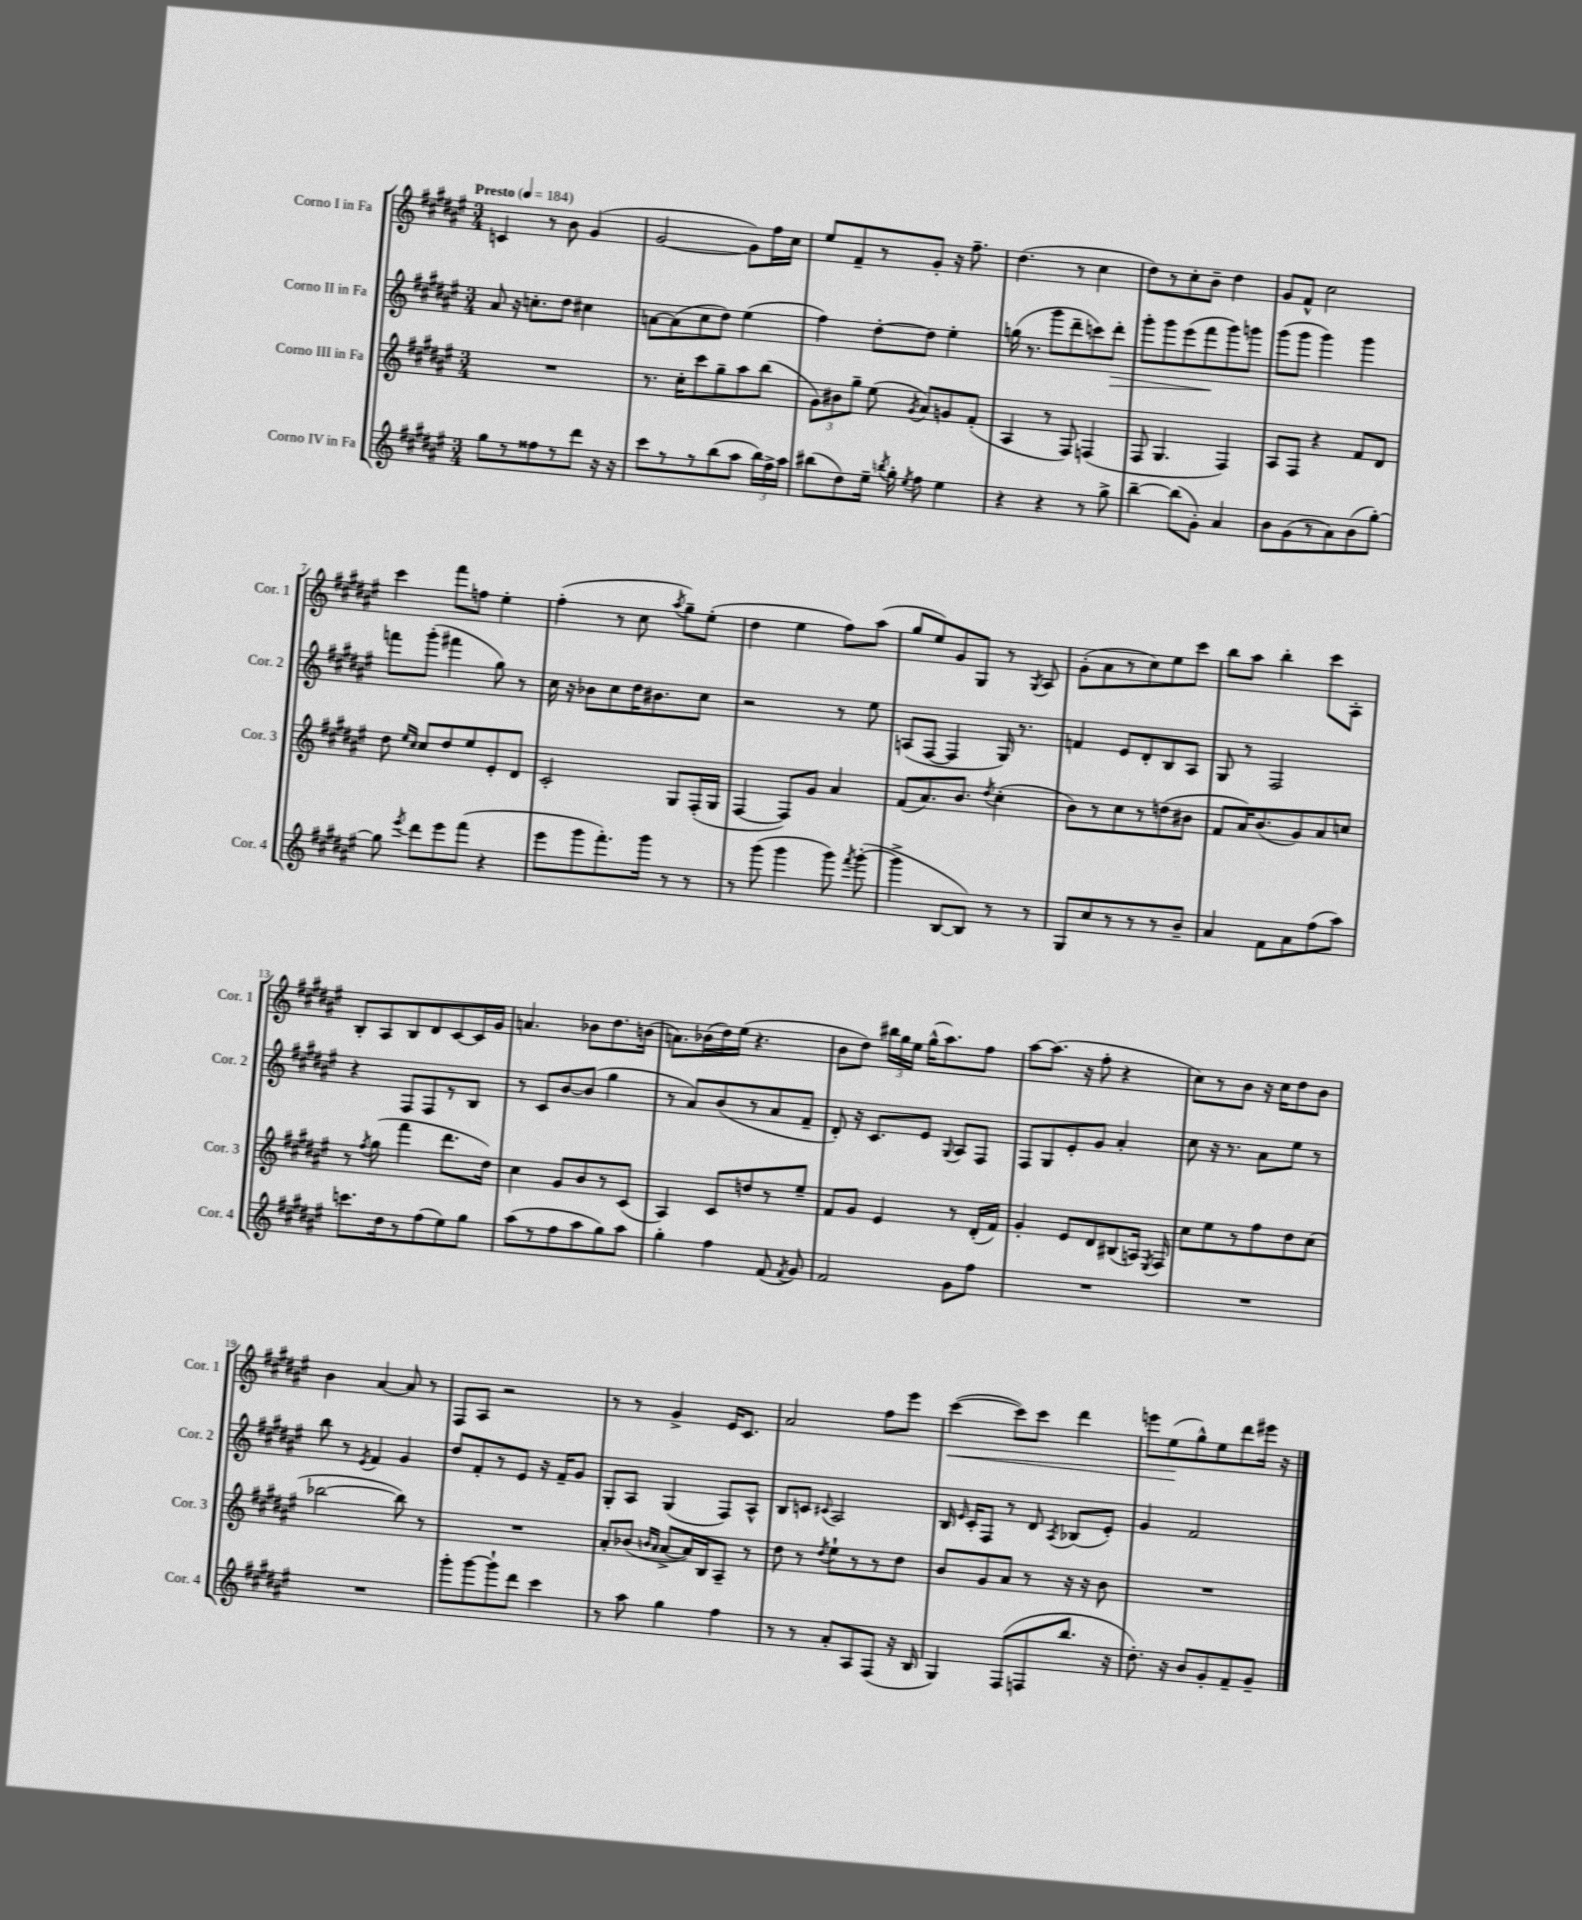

**kern	**kern	**kern	**kern
*staff4	*staff3	*staff2	*staff1
*clefG2	*clefG2	*clefG2	*clefG2
*k[f#c#g#d#a#e#]	*k[f#c#g#d#a#e#]	*k[f#c#g#d#a#e#]	*k[f#c#g#d#a#e#]
*M3/4	*M3/4	*M3/4	*M3/4
*MM184	*MM184	*MM184	*MM184
8gg#	2.r	8a#	4c
8r	.	16r	.
.	.	8.cc'	.
8ff##	.	.	8r
8r	.	8dd#	8b
8ddd#	.	4cc#	(4g#
16r	.	.	.
16r	.	.	.
=	=	=	=
8ccc#	8.r	[8a	[2g#
8r	.	(8a]	.
.	16cc#'	.	.
8r	8ccc#	8cc#	.
(8bb	8gg#~	8dd#)	.
8aa#	8aa#	(4ee#	8g#])
24bb)	(8bb	.	16ff#
24ff#^	.	.	.
.	.	.	16cc#
24aa#	.	.	.
=	=	=	=
(8bb#	12g#)	4ff#)	8ee#
.	12b#	.	.
8dd#)	.	.	8f#~
.	12gg#~	.	.
16ee#~	(8ee#	[8dd#'	8r
8qbb	.	.	.
16gg#'	.	.	.
8qee#	8qg#	.	.
8ff#	8a#)	8dd#]	8g#'
4ee#	8g	4ee#'	16r
.	.	.	8.ff#~
.	(8f#'	.	.
=	=	=	=
4r	4A#	(16gg	(4.dd#
.	.	8.r	.
4r	8r	8ggg#	.
.	8F#)	8ddd#~	8r
8r	(4F	8ccc)	4cc#
8gg#^	.	8ddd#'	.
=	=	=	=
[4bb~	8F#	8ggg#'	8dd#)
.	4.G#	8ggg#	8r
(8bb]	.	(8eee#	8cc#'
8g#')	.	8fff#	8b~
4a#	4F#)	8ggg#)	4dd#
.	.	8ggg	.
=	=	=	=
8b	8A#	(8ggg#	8g#
(8g#	8F#	8ggg#	8f#^^
8r	4r	4ggg#)	2cc#
8a#)	.	.	.
(8b	8f#	4ggg#	.
[8gg#')	8d#	.	.
=	=	=	=
8gg#]	8dd#	8fff	4ccc#
.	16qqee#	.	.
8qeee#	16qqcc#	.	.
8ddd#	8cc#	(8ggg#'	.
8eee#	8dd#	4fff#	8fff#
(8fff#	8ee#	.	8ff
4r	8e#'	8gg#)	4ee#'
.	8d#	8r	.
=	=	=	=
8eee#	2c#'	16cc#	(4ff#'
.	.	16r	.
8ggg#	.	8b-	.
8.fff#')	.	8cc#	8r
.	.	16dd#	8cc#
16ggg#	.	8.b#	.
.	.	.	8qaa#
8r	8G#	.	8gg#~)
8r	(16F#'	8cc#	(8ee#'
.	16G#	.	.
=	=	=	=
8r	[4F#	2r	4dd#
(8ggg#	.	.	.
4ggg#	8F#])	.	4ee#
.	8g#	.	.
8ggg#)	4a#	8r	8ff#)
8qfff#	.	.	.
([8ggg#'	.	8ee#	(8aa#
=	=	=	=
4ggg#^]	(8f#	(8A	8gg#
.	8.a#)	[8F#	8ee#)
[8B	.	4F#]	8g#
.	8.b	.	.
8B])	.	.	8G#
.	8qdd#	.	.
8r	(4cc#'	16G#)	8r
.	.	8.r	.
.	.	.	8qG#
8r	.	.	8A#
=	=	=	=
8G#	8b)	4f	(8g#'
8cc#	8r	.	8a#
8r	8cc#	8e#	8r
8r	8r	8d#'	8cc#)
8r	(8dd	8B	8ee#
8b~	8b#	8A#	8ccc#
=	=	=	=
4a#	8f#	8G#	8bb
.	16a#)	8r	8aa#
.	(8.b	.	.
8f#	.	2F#	4bb'
8a#	8g#)	.	.
(8ff#	8a#	.	8ccc#
8aa#)	8cc	.	8A#'
=	=	=	=
8.ccc	8r	4r	8B'
.	8qff#	.	.
.	(8gg#	.	8A#
16dd#	.	.	.
8r	4fff#	8F#	8B
(8ff#	.	8F#	8d#
8ee#)	8.ddd#	8r	[8c#
8gg#	.	8B	16c#]
.	16dd#)	.	16g#
=	=	=	=
(8aa#	4cc#	8r	4.a
8r	.	8c#	.
8ff#	8g#	[8b	.
8aa#	8b	(8b]	8b-
8gg#)	8r	4gg#	8.dd#
8aa#	(8c#	.	.
.	.	.	(16b
=	=	=	=
4gg#'	4A#)	8r	8.a)
.	.	8a#)	.
.	.	.	(16b-
4ff#	8c#	(8b	16dd#)
.	.	.	(16ee#
.	8dd	8r	4.r
(8f#	8r	8a#	.
8qf#	.	.	.
8g#)	8ee#~	8f#~	.
=	=	=	=
2f#	8f#	8d#')	8b
.	8g#	16r	8dd#)
.	.	8.c#	.
.	4e#	.	24bb#
.	.	.	24gg#
.	.	.	24ee#
.	.	8e#	(16gg#^^
.	.	.	8.aa#)
.	.	8qqG#	.
8g#	8r	8A#	.
8ff#	(16d#'	8F#	8ff#
.	16f#)	.	.
=	=	=	=
2.r	4g#'	8F#	[8aa#
.	.	8G#	(8.aa#]
.	8e#	8e#'	.
.	.	.	16r
.	8d#	8g#	8ff#'
.	(8B#	4a#'	4r
.	16A)	.	.
.	8qE#	.	.
.	16F#	.	.
=	=	=	=
2.r	8cc#	8cc#	8cc#)
.	8ee#	16r	8r
.	.	8.r	.
.	8r	.	8b
.	8ff#	8a#	16r
.	.	.	16cc#
.	8dd#	8ee#	8dd#
.	(8cc#	8r	8b
=	=	=	=
2.r	[2bb-	8bb	4b
.	.	8r	.
.	.	8qe#	.
.	.	4f#	[4a#
.	8bb-])	4g#	8a#]
.	8r	.	8r
=	=	=	=
8ggg#'	2.r	8dd#	8F#
[8ggg#	.	8f#'	8A#
8ggg#`]	.	8r	2r
8ddd#	.	8e#	.
4ccc#	.	16r	.
.	.	16f#~	.
.	.	8g#	.
=	=	=	=
8r	8a#'	8G#'	8r
8aa#	(8b-	8A#	8r
.	16qqb	.	.
.	16qqa#	.	.
4gg#	[8a#^	(4G#	4g#^
.	16a#])	.	.
.	16B	.	.
4ff#	8A#~	8F#)	16e#
.	.	.	8.c#
.	8r	8A#^^	.
=	=	=	=
8r	8dd#	8B	2a#
8r	8r	8c	.
.	8qdd#	8qqc#	.
8a#'	8ee#`	2A#	.
8A#	8r	.	.
(8F#	8r	.	8ff#
16r	8dd#	.	8eee#
16B	.	.	.
=	=	=	=
4G#)	8b	16B	([4ccc#
.	.	16qqe#	.
.	.	16c#'	.
.	8g#	8F#	.
(8F#	8a#	8r	8ccc#])
8F	8r	8d#	8ccc#
.	.	8qA#	.
8.bb	16r	(8B-	4ddd#
.	16r	.	.
.	8b	8e#')	.
16r	.	.	.
=	=	=	=
8.dd#')	2.r	4g#	8eee
.	.	.	(8ee#
16r	.	.	.
8b	.	2f#	8gg#^^)
8g#'	.	.	8ee#
8f#~	.	.	8ddd#
8g#~	.	.	16eee#
.	.	.	16r
==	==	==	==
*-	*-	*-	*-
